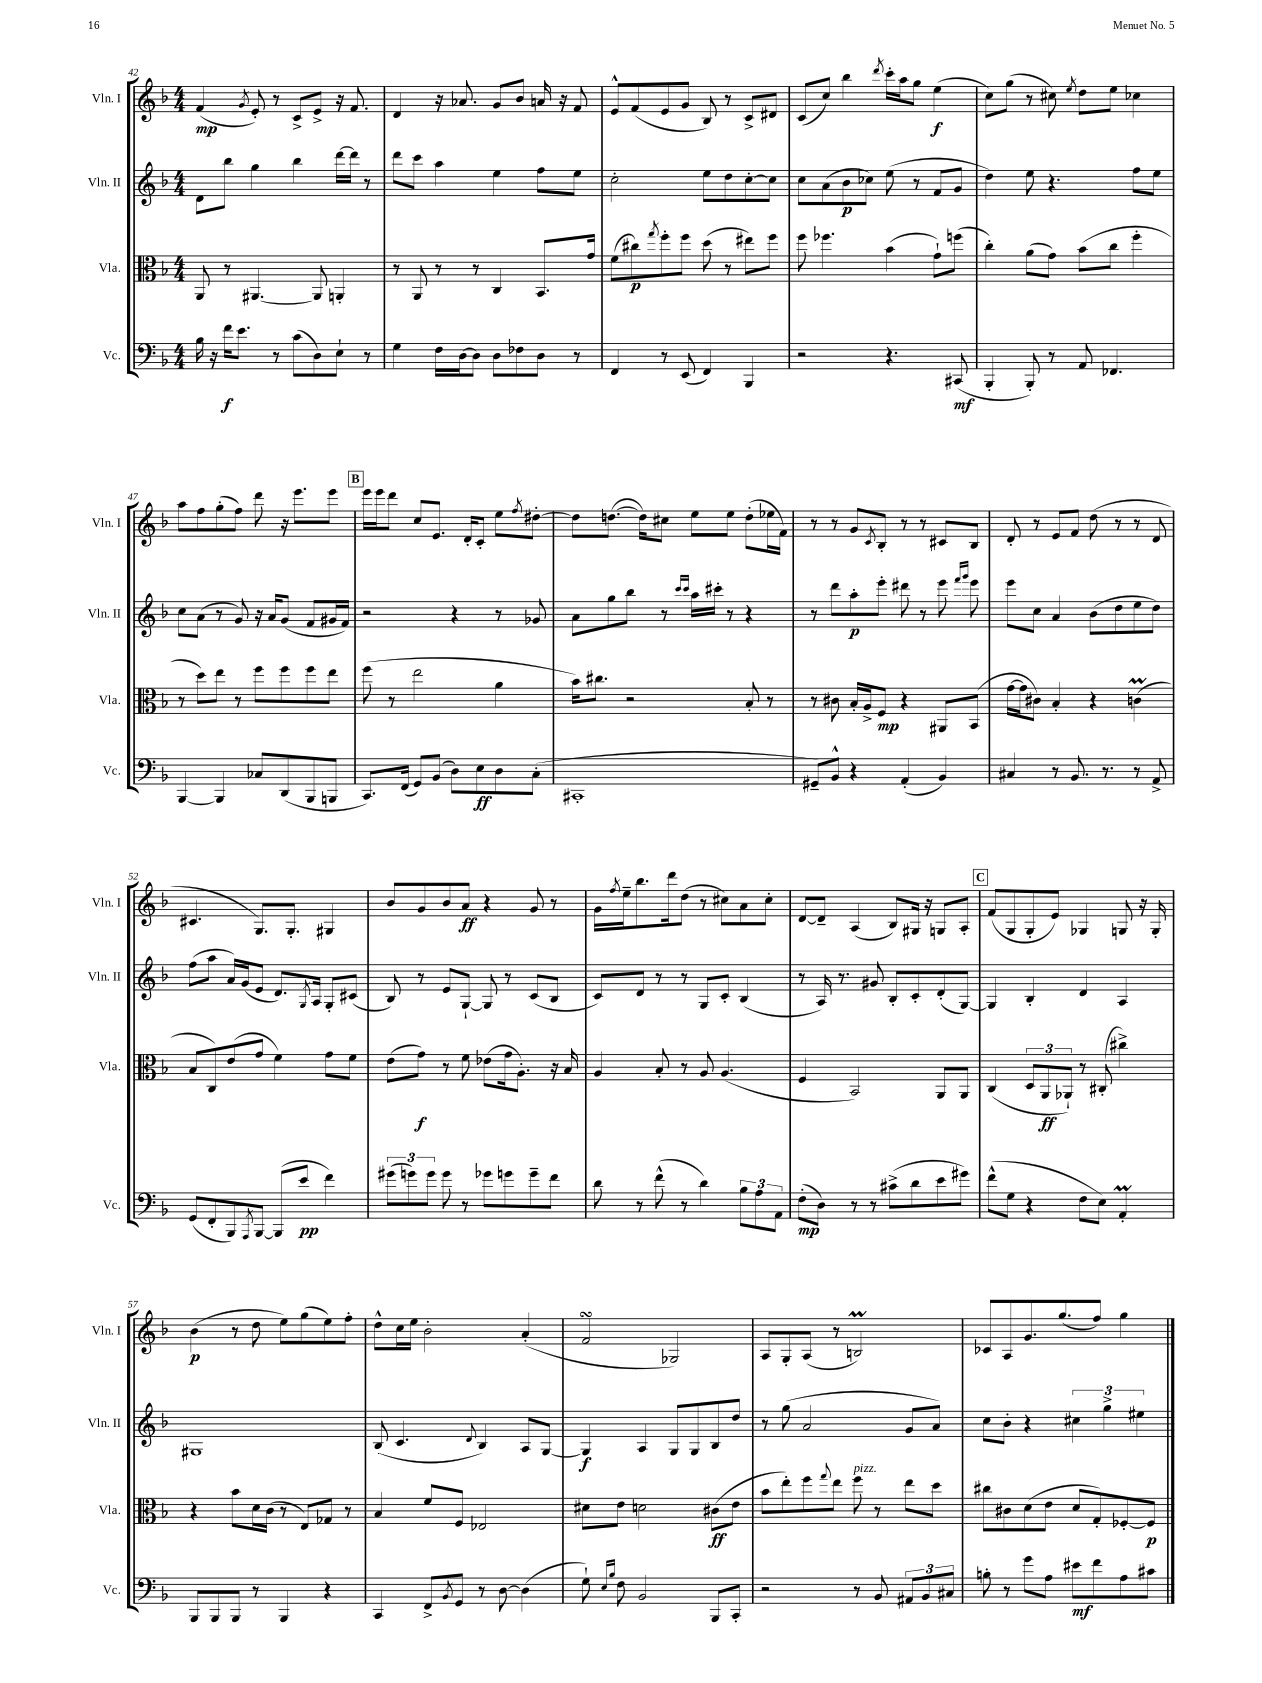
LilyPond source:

<<
\new StaffGroup <<
\new Staff = "s0" \with { instrumentName = "Vln. I" shortInstrumentName = "Vln. I" } {
    \clef treble \key f \major \numericTimeSignature \time 4/4
    f'4\mp( \acciaccatura { g'8 } e'8-.) r8 c'8-> e'8-> r16 f'8. |
    d'4 r16 aes'8. g'8 bes'8 a'16 r16 f'8 |
    e'8-^ f'8( e'8 g'8 bes8) r8 c'8-> dis'8 |
    c'8( c''8) bes''4 \acciaccatura { d'''8 } c'''16-. a''16 g''8 e''4\f( |
    c''8) g''8( r8 cis''8) \acciaccatura { e''8 } d''8 e''8 ces''4 |
    a''8 f''8 g''8-.( f''8) d'''8 r16 e'''8. e'''8 |
    \mark \markup { \box "B" } e'''16 e'''16 d'''8 c''8 e'8. d'16-. c'8-. e''8 \acciaccatura { f''8 } dis''8~-. |
    dis''8 d''8.~( d''16) cis''8 e''8 e''8 d''8-.( ees''16 f'16) |
    r8 r8 g'8 \acciaccatura { c'8 } bes8-. r8 r8 cis'8 bes8 |
    d'8-. r8 e'8 f'8 d''8( r8 r8 d'8 |
    cis'4. g8.) g8.-. gis4 |
    bes'8 g'8 bes'8 a'8\ff r4 g'8 r8 |
    g'16 \acciaccatura { f''8 } e''16-- bes''8. d'''16 d''8( r8 cis''8) a'8 cis''8-. |
    d'8~ d'8-- a4( bes8) gis16 r16 g8 a8-. |
    \mark \markup { \box "C" } f'8( g8 g8-. e'8) ges4 g8 r16 g16-. |
    bes'4\p( r8 d''8 e''8) g''8( e''8) f''8-. |
    d''8-^ c''16 e''16 bes'2-. a'4-.( |
    f'2\turn ges2) |
    a8 g8-. a8( r8 b2\prall) |
    ces'8 a8 g'8. g''8.( f''8) g''4 \bar "|." |
}
\new Staff = "s1" \with { instrumentName = "Vln. II" shortInstrumentName = "Vln. II" } {
    \clef treble \key f \major \numericTimeSignature \time 4/4
    d'8 bes''8 g''4 bes''4 d'''16~ d'''16 r8 |
    d'''8 c'''8 a''4 e''4 f''8 e''8 |
    c''2-. e''8 d''8 c''8~-. c''8 |
    c''8 a'8( bes'8\p ces''8) e''8( r8 f'8 g'8 |
    d''4) e''8 r4. f''8 e''8 |
    c''8 a'8( r8 g'8) r16 a'16 g'8( f'8 gis'16 f'16) |
    \mark \markup { \box "B" } r2 r4 r8 ges'8 |
    a'8 g''8 bes''8 r8 \grace { c'''16 c'''16 } a''16 cis'''16-. r8 r4 |
    r8 d'''8 a''8-.\p e'''8-. dis'''8 r8 e'''8 \grace { f'''16 g'''16 } e'''8 |
    e'''8 c''8 a'4 bes'8( d''8 e''8 d''8) |
    f''8( a''8 a'16) g'16( e'8 d'8.) \acciaccatura { g8 } a16 g8-. cis'8( |
    bes8) r8 e'8 g8~-! g8 r8 c'8( bes8 |
    c'8) d'8 r8 r8 g8 c'8-. bes4( |
    r8 a16) r8. gis'8 bes8-. c'8-. d'8-.( g8~) |
    \mark \markup { \box "C" } g4 bes4-. d'4 a4 |
    gis1 |
    bes8( c'4. \appoggiatura { d'8 } bes4) a8 g8~ |
    g4\f a4 g8 g8 bes8 d''8 |
    r8 g''8( a'2 g'8 a'8) |
    c''8 bes'8-. r4 \tuplet 3/2 { cis''4 g''4-> eis''4 } \bar "|." |
}
\new Staff = "s2" \with { instrumentName = "Vla." shortInstrumentName = "Vla." } {
    \clef alto \key f \major \numericTimeSignature \time 4/4
    a,8 r8 ais,4.~ ais,8 a,4-. |
    r8 a,8 r8 r8 c4 bes,8. g'16 |
    f'8( cis''8\p) \acciaccatura { g''8 } f''8-. f''8 d''8( r8 eis''8) f''8 |
    f''8 fes''4. bes'4( g'8-!) f''8( |
    c''4-.) a'8( g'8) bes'8( c''8 f''4-. |
    r8 d''8) e''8 r8 f''8 f''8 f''8 e''8 |
    \mark \markup { \box "B" } f''8( r8 e''2 a'4 |
    bes'16) cis''8. r2 bes8-. r8 |
    r8 cis'8 bes16-. a16-> f8\mp r4 ais,8 bes,8( |
    g'16~ g'16 cis'8) bes4-. r4 c'4\prall( |
    bes8 c8) e'8( g'8 f'4) g'8 f'8 |
    e'8( g'8\f) r8 f'8 ees'8( g'16 a8.-.) r16 bes16 |
    a4 bes8-. r8 a8 a4.( |
    f4 bes,2) a,8 a,8 |
    \mark \markup { \box "C" } c4( \tuplet 3/2 { d8 a,8\ff aes,8-!) } r8 cis8-.( cis''4->) |
    r4 bes'8 d'16 c'16( r8 e8) ges8 r8 |
    bes4 f'8 f8 ees2 |
    dis'8 e'8 d'2 cis'8\ff( e'8 |
    bes'8 e''8-.) f''8 \appoggiatura { g''8 } e''8 f''8^\markup { \italic "pizz." } r8 e''8 d''8 |
    cis''8 cis'8 d'8( e'8 d'8 g8-.) fes8~-. fes8\p \bar "|." |
}
\new Staff = "s3" \with { instrumentName = "Vc." shortInstrumentName = "Vc." } {
    \clef bass \key f \major \numericTimeSignature \time 4/4
    bes16 r16 f'16\f e'8. r8 c'8( d8) e8-! r8 |
    g4 f16 d16~ d8 d8 fes8 d8 r8 |
    f,4 r8 e,8( f,4) bes,,4 |
    r2 r4. cis,8\mf( |
    bes,,4-. bes,,8-.) r8 a,8 fes,4. |
    bes,,4~ bes,,4 ces8 d,8( bes,,8 b,,8 |
    \mark \markup { \box "B" } c,8.) f,16( g,8) bes,8( d8) e8\ff d8 c8-.( |
    cis,1-. |
    gis,8--) bes,8-^ r4 a,4-.( bes,4) |
    cis4 r8 bes,8. r8. r8 a,8-> |
    g,8( f,8-. bes,,8) \acciaccatura { a,,8 } bes,,8~ bes,,8( e'8\pp f'4) |
    \tuplet 3/2 { gis'8( g'8) g'8 } g'8 r8 ges'8 g'8 g'8-- f'8 |
    d'8 r8 f'8-^( r8 d'4) \tuplet 3/2 { bes8 a8 a,8 } |
    f8-.\mp( d8) r8 r8 cis'8->( d'8 e'8 gis'8) |
    \mark \markup { \box "C" } f'8-^( g8 r4 f8 e8) a,4-.\prall |
    bes,,8 bes,,8 bes,,8 r8 bes,,4 r4 |
    c,4 f,8-> \acciaccatura { bes,8 } g,8 r8 d8~ d4( |
    g8-!) \grace { e16 bes16 } f8 bes,2 bes,,8 c,8-. |
    r2 r8 bes,8 \tuplet 3/2 { ais,8 bes,8 cis8 } |
    b8-. r8 g'8 a8 eis'8\mf f'8 a8 cis'8 \bar "|." |
}
>>
>>
\layout { \context { \Score currentBarNumber = #42 } }
